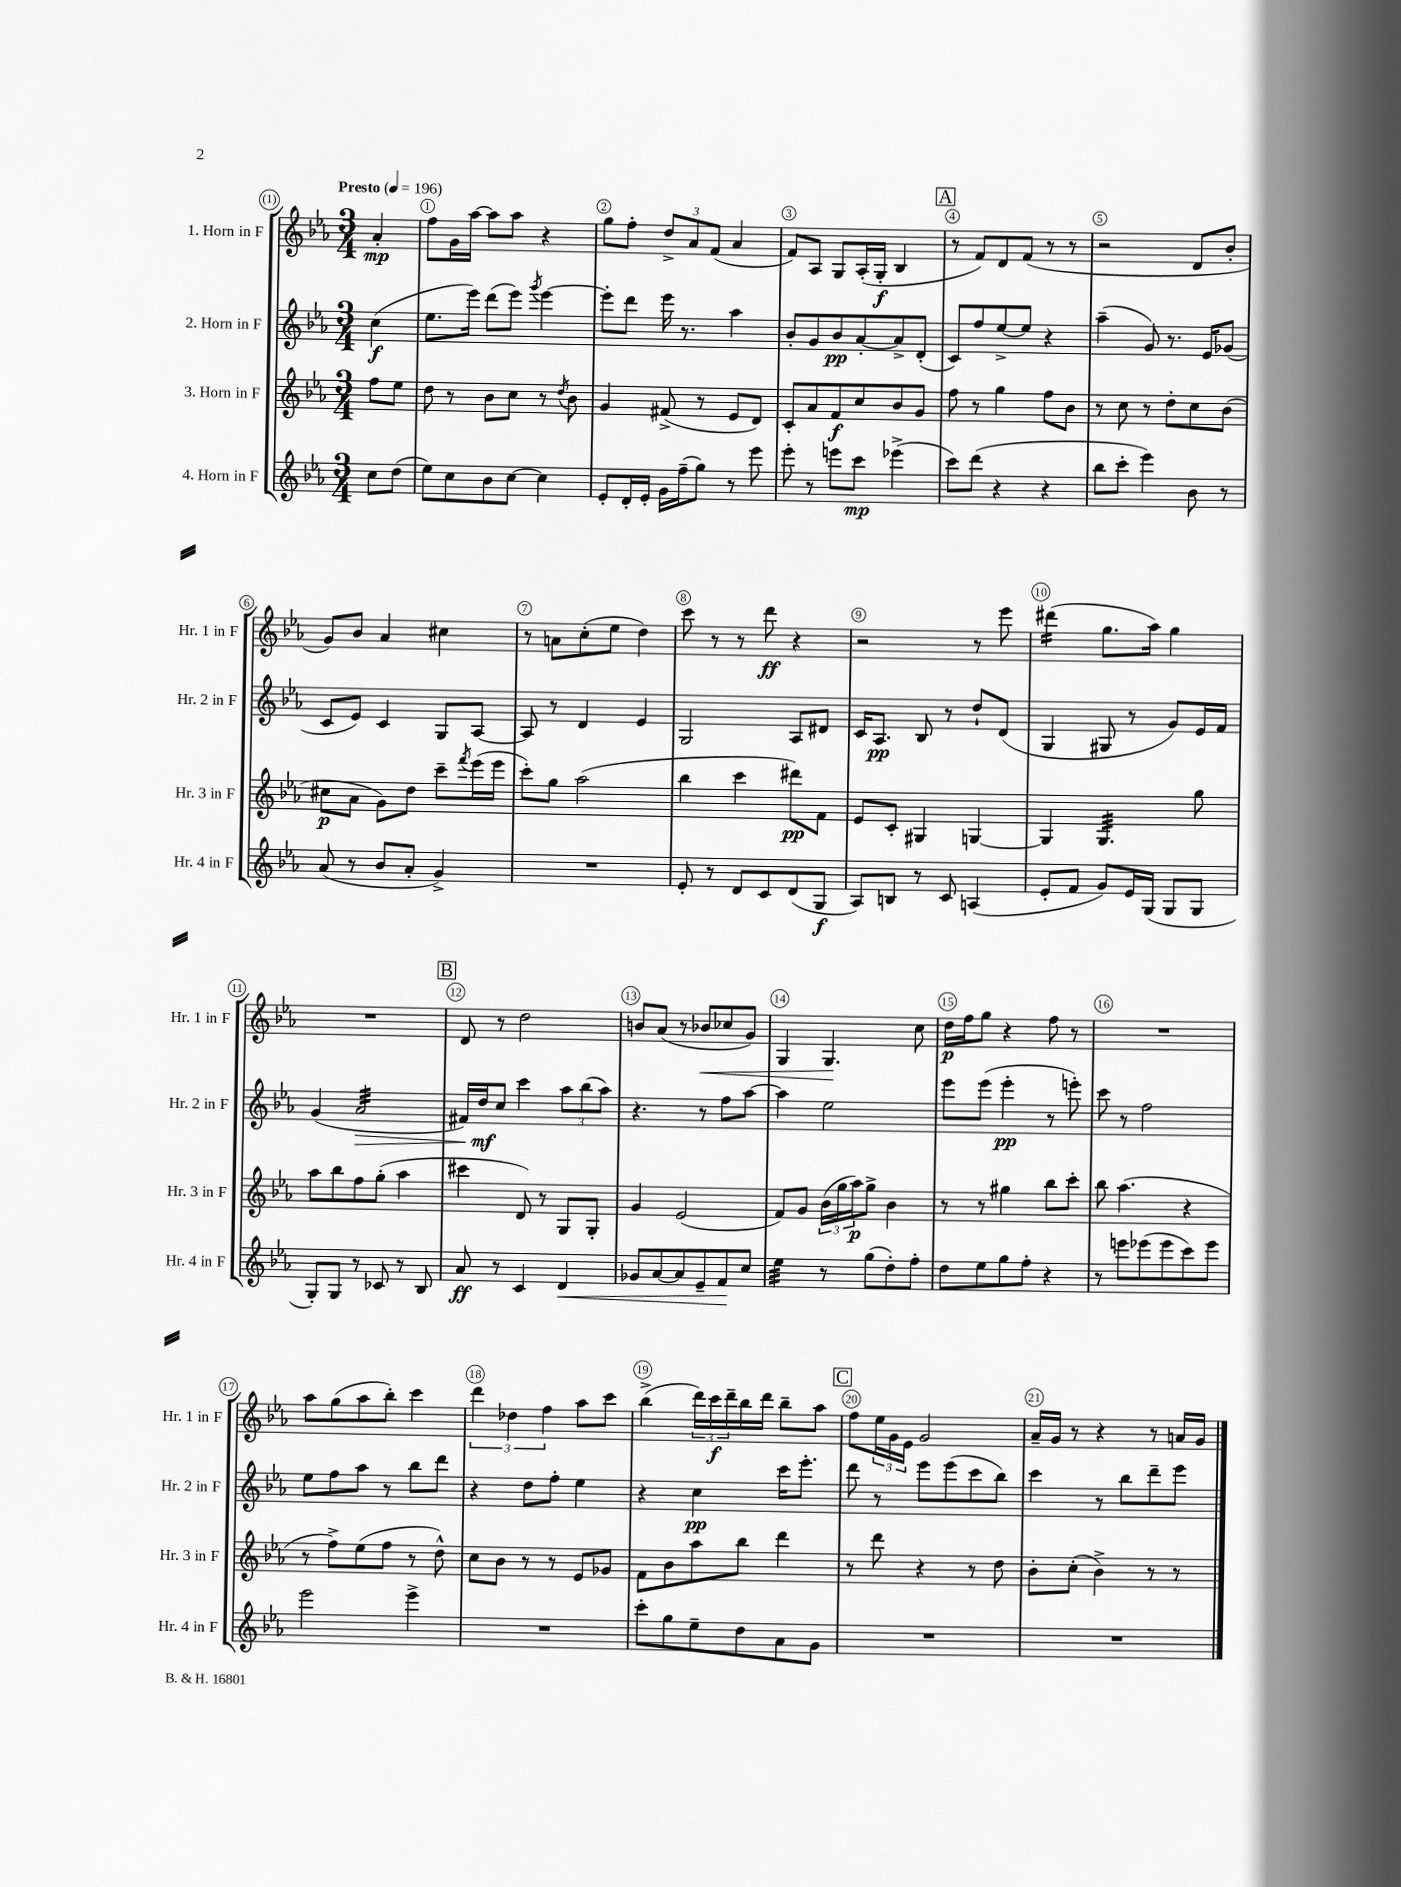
<<
\new StaffGroup <<
\new Staff = "s0" \with { instrumentName = "1. Horn in F" shortInstrumentName = "Hr. 1 in F" } {
    \clef treble \key ees \major \numericTimeSignature \time 3/4 \partial 4 \tempo "Presto" 4 = 196
    aes'4-.\mp |
    f''8 g'16 aes''16~ aes''8 aes''8 r4 |
    g''8 f''8-. \tuplet 3/2 { d''8-> aes'8 f'8( } aes'4 |
    f'8) aes8 g8 aes16-.( g16-.\f bes4 |
    \mark \markup { \box "A" } r8 f'8) d'8 f'8( r8 r8 |
    r2 d'8 bes'8-. |
    g'8) bes'8 aes'4 cis''4 |
    r8 a'8 c''8-.( ees''8 d''4) |
    c'''8 r8 r8 d'''8\ff r4 |
    r2 r8 ees'''8 |
    dis'''4:16( g''8. aes''16) g''4 |
    R2. |
    \mark \markup { \box "B" } d'8 r8 d''2 |
    b'8 aes'8( r8 bes'8\< ces''8 g'8) |
    g4 g4.\! c''8 |
    d''16\p f''16 g''8 r4 f''8 r8 |
    R2. |
    aes''8 g''8( aes''8 bes''8-.) c'''4 |
    \tuplet 3/2 { d'''4 des''4 f''4 } aes''8 c'''8 |
    bes''4->( \tuplet 3/2 { d'''16) c'''16\f d'''16-- } bes''16 d'''16 bes''8-- aes''8 |
    \mark \markup { \box "C" } f''8 \tuplet 3/2 { ees''16 g'16 ees'16 } g'2 |
    aes'16-- g'16 r8 r4 r8 a'16 g'16 \bar "|." |
}
\new Staff = "s1" \with { instrumentName = "2. Horn in F" shortInstrumentName = "Hr. 2 in F" } {
    \clef treble \key ees \major \numericTimeSignature \time 3/4 \partial 4
    c''4\f( |
    ees''8. ees'''16) d'''8( ees'''8) \acciaccatura { g'''8 } ees'''4~ |
    ees'''8-. d'''8 ees'''16 r8. aes''4 |
    bes'8-. g'8 bes'8\pp aes'8~-. aes'8-> d'8-.( |
    \mark \markup { \box "A" } c'8) f''8 ees''8~-> ees''8 r4 |
    aes''4--( g'8) r8. ees'16 ges'8( |
    c'8 ees'8) c'4 g8 aes8~ |
    aes8 r8 d'4 ees'4 |
    g2 aes8 dis'8 |
    c'16 aes8.\pp bes8 r8 d''8-! d'8( |
    g4 gis8 r8 g'8) ees'16 f'16 |
    g'4( aes'2:32\> |
    \mark \markup { \box "B" } fis'16) d''16\mf\! c''8 c'''4 \tuplet 3/2 { aes''8 bes''8( aes''8) } |
    r4. r8 f''8 aes''8~ |
    aes''4 ees''2 |
    ees'''8 ees'''8( ees'''4-.\pp r8 e'''8-.) |
    c'''8 r8 f''2 |
    ees''8 f''8 aes''8 r8 bes''8 d'''8 |
    r4 d''8 f''8-. ees''4 |
    r4 c''4\pp c'''16 ees'''8.-. |
    \mark \markup { \box "C" } d'''8 r8 ees'''8 ees'''8( c'''8 bes''8) |
    c'''4 r8 bes''8 d'''8-- ees'''8 \bar "|." |
}
\new Staff = "s2" \with { instrumentName = "3. Horn in F" shortInstrumentName = "Hr. 3 in F" } {
    \clef treble \key ees \major \numericTimeSignature \time 3/4 \partial 4
    f''8 ees''8 |
    d''8 r8 bes'8 c''8 r8 \acciaccatura { d''8 } bes'8 |
    g'4 fis'8->( r8 ees'8 d'8) |
    c'8-. aes'8 f'8\f c''8 bes'8 g'8 |
    \mark \markup { \box "A" } f''8 r8 g''4 f''8 bes'8 |
    r8 c''8 r8 d''8-. c''8 bes'8( |
    cis''8\p aes'8 g'8) d''8 c'''8-- \acciaccatura { f'''8 } ees'''16( ees'''16 |
    c'''8-.) g''8 aes''2( |
    bes''4 c'''4 dis'''8\pp) f'8 |
    ees'8 c'8-. gis4 g4~ |
    g4 g4.:32 g''8 |
    aes''8 bes''8 f''8 g''8-.( aes''4 |
    \mark \markup { \box "B" } cis'''4 d'8) r8 g8 g8-. |
    g'4 ees'2( |
    f'8) g'8 \tuplet 3/2 { bes'16( g''16 aes''16\p) } g''8-> bes'4 |
    r8 r8 gis''4 bes''8 c'''8-. |
    bes''8 aes''4.( r4 |
    r8 f''8->) ees''8( f''8 r8 d''8-^) |
    c''8 bes'8 r8 r8 ees'8 ges'8 |
    f'8 bes'8 aes''8 bes''8 d'''4 |
    \mark \markup { \box "C" } r8 d'''8 r4 r8 d''8 |
    bes'8-. c''8-.( bes'4->) r8 r8 \bar "|." |
}
\new Staff = "s3" \with { instrumentName = "4. Horn in F" shortInstrumentName = "Hr. 4 in F" } {
    \clef treble \key ees \major \numericTimeSignature \time 3/4 \partial 4
    c''8 d''8( |
    ees''8) c''8 bes'8 c''8~ c''4 |
    ees'8-. d'16-. ees'16-. g'16 f''16--( g''8) r8 ees'''8 |
    ees'''8-. r8 e'''8 c'''8\mp ees'''4->( |
    \mark \markup { \box "A" } c'''8) d'''8( r4 r4 |
    bes''8 c'''8-. ees'''4) bes'8 r8 |
    aes'8( r8 bes'8 aes'8-. g'4->) |
    R2. |
    ees'8-. r8 d'8 c'8 d'8( g8\f |
    aes8) b8 r8 c'8 a4( |
    ees'8-. f'8 g'8) ees'16 g16( g8 g8 |
    g8-.) g8 r8 ces'8 r8 bes8 |
    \mark \markup { \box "B" } aes'8\ff r8 c'4 d'4\< |
    ges'8 aes'8~ aes'8 ees'8-- f'8\! c''8 |
    ees''4:32 r8 g''8( d''8-.) f''8-. |
    d''8 ees''8 g''8 f''8-. r4 |
    r8 e'''8 ees'''8( ees'''8 c'''8) ees'''8 |
    ees'''2 ees'''4-> |
    R2. |
    c'''8-. g''8 ees''8-- d''8 aes'8 g'8 |
    \mark \markup { \box "C" } R2. |
    R2. \bar "|." |
}
>>
>>
\layout { \context { \Score \override BarNumber.break-visibility = ##(#f #t #t) barNumberVisibility = #all-bar-numbers-visible \override BarNumber.stencil = #(make-stencil-circler 0.1 0.3 ly:text-interface::print) } }
